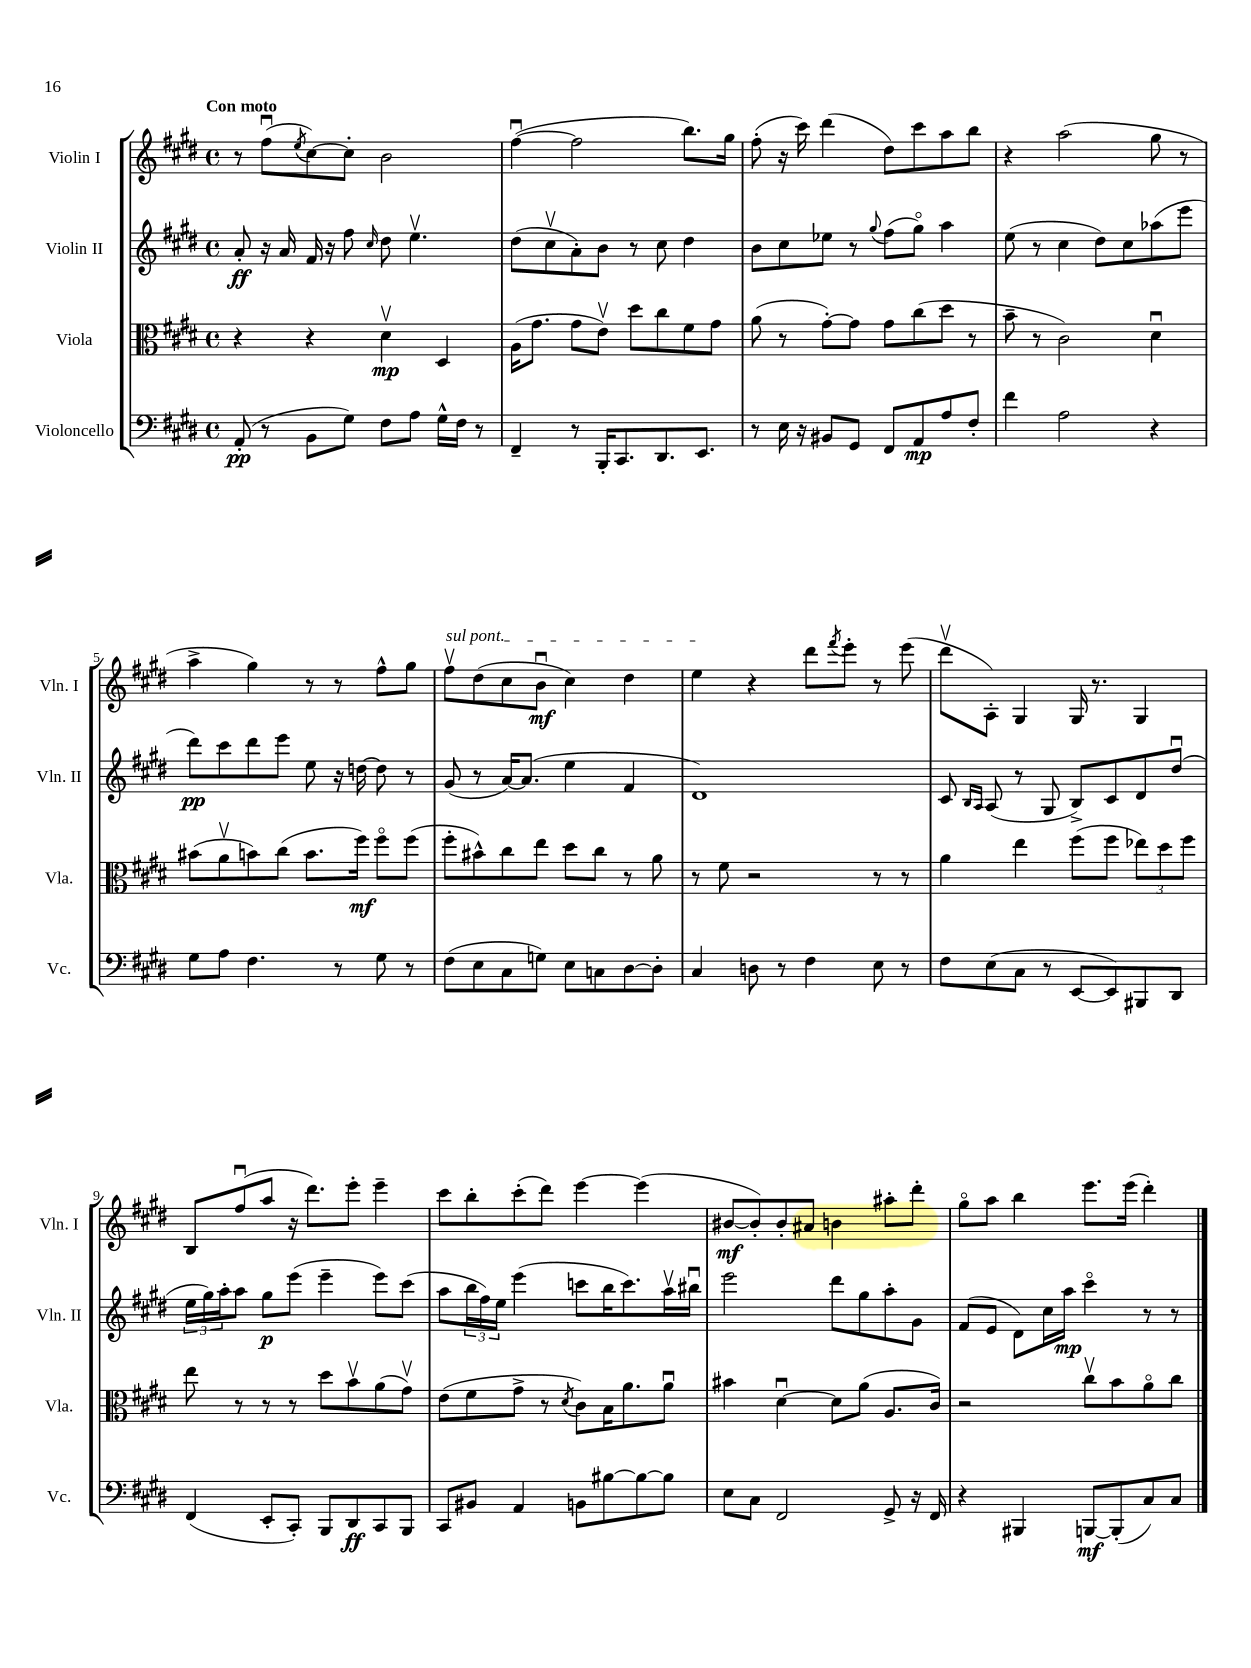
<<
\new StaffGroup <<
\new Staff = "s0" \with { instrumentName = "Violin I" shortInstrumentName = "Vln. I" } {
    \clef treble \key e \major \defaultTimeSignature \time 4/4 \tempo "Con moto"
    r8 fis''8\downbow( \acciaccatura { e''8 } cis''8~) cis''8-. b'2 |
    fis''4~\downbow( fis''2 b''8.) gis''16 |
    fis''8-.( r16 cis'''16) dis'''4( dis''8) cis'''8 a''8 b''8 |
    r4 a''2( gis''8 r8 |
    a''4-> gis''4) r8 r8 fis''8-^ gis''8 |
    \once \override TextSpanner.bound-details.left.text = \markup { \italic "sul pont." } fis''8\upbow\startTextSpan dis''8( cis''8 b'8\downbow\mf cis''4) dis''4 |
    e''4\stopTextSpan r4 dis'''8 \acciaccatura { fis'''8 } e'''8-. r8 e'''8( |
    dis'''8\upbow a8-.) gis4 gis16 r8. gis4 |
    b8 fis''8\downbow( a''8 r16 dis'''8.) e'''8-. e'''4-- |
    cis'''8 b''8-. cis'''8-.( dis'''8) e'''4~ e'''4( |
    bis'8~\mf bis'8-.) bis'8-. ais'8 b'4 ais''8-. dis'''8-. |
    gis''8\flageolet a''8 b''4 e'''8. e'''16( dis'''4-.) \bar "|." |
}
\new Staff = "s1" \with { instrumentName = "Violin II" shortInstrumentName = "Vln. II" } {
    \clef treble \key e \major \defaultTimeSignature \time 4/4
    a'8-.\ff r16 a'16 fis'16 r16 fis''8 \grace { cis''16 } dis''8 e''4.\upbow |
    dis''8( cis''8\upbow a'8-.) b'8 r8 cis''8 dis''4 |
    b'8 cis''8 ees''8 r8 \appoggiatura { gis''8 } fis''8( gis''8\flageolet) a''4 |
    e''8( r8 cis''4 dis''8) cis''8 aes''8( e'''8 |
    dis'''8\pp) cis'''8 dis'''8 e'''8 e''8 r16 d''16~ d''8 r8 |
    gis'8( r8 a'16~) a'8.( e''4 fis'4 |
    dis'1) |
    cis'8 \grace { b16 a16 } a8( r8 gis8 b8->) cis'8 dis'8 dis''8\downbow( |
    \tuplet 3/2 { e''16 gis''16) a''16-. } a''8 gis''8\p e'''8( e'''4-- e'''8) cis'''8( |
    a''8 \tuplet 3/2 { b''16 fis''16) e''16 } e'''4( c'''8 b''16 c'''8.) a''16\upbow bis''16\downbow |
    e'''2 dis'''8 gis''8 a''8-. gis'8 |
    fis'8( e'8 dis'8) cis''16 a''16\mp cis'''4\flageolet r8 r8 \bar "|." |
}
\new Staff = "s2" \with { instrumentName = "Viola" shortInstrumentName = "Vla." } {
    \clef alto \key e \major \defaultTimeSignature \time 4/4
    r4 r4 dis'4\upbow\mp dis4 |
    a16( gis'8. gis'8 e'8\upbow) dis''8 cis''8 fis'8 gis'8 |
    a'8( r8 gis'8~-.) gis'8 gis'8 cis''8( dis''8 r8 |
    b'8-- r8 cis'2) dis'4\downbow |
    bis'8( a'8\upbow b'8) cis''8( b'8. fis''16\mf) fis''8\flageolet fis''8( |
    fis''8-. bis'8-^) cis''8 e''8 dis''8 cis''8 r8 a'8 |
    r8 fis'8 r2 r8 r8 |
    a'4 e''4 fis''8( fis''8 \tuplet 3/2 { ees''8) dis''8 fis''8 } |
    e''8 r8 r8 r8 dis''8 b'8\upbow a'8( gis'8\upbow) |
    e'8( fis'8 gis'8-> r8 \acciaccatura { dis'8 } cis'8) b16 a'8. a'8\downbow |
    bis'4 dis'4~\downbow dis'8 a'8( a8. cis'16) |
    r2 cis''8\upbow b'8 a'8\flageolet cis''8 \bar "|." |
}
\new Staff = "s3" \with { instrumentName = "Violoncello" shortInstrumentName = "Vc." } {
    \clef bass \key e \major \defaultTimeSignature \time 4/4
    a,8-.\pp( r8 b,8 gis8) fis8 a8 gis16-^ fis16 r8 |
    fis,4-- r8 b,,16-. cis,8. dis,8. e,8. |
    r8 e16 r16 bis,8 gis,8 fis,8 a,8\mp a8 fis8-. |
    fis'4 a2 r4 |
    gis8 a8 fis4. r8 gis8 r8 |
    fis8( e8 cis8 g8) e8 c8 dis8~ dis8-. |
    cis4 d8 r8 fis4 e8 r8 |
    fis8 e8( cis8 r8 e,8~ e,8) bis,,8 dis,8 |
    fis,4( e,8-. cis,8-.) b,,8 dis,8\ff cis,8 b,,8 |
    cis,8 bis,8 a,4 b,8 bis8~ bis8~ bis8 |
    e8 cis8 fis,2 gis,8-> r16 fis,16 |
    r4 bis,,4 b,,8~\mf b,,8-.( cis8) cis8 \bar "|." |
}
>>
>>
